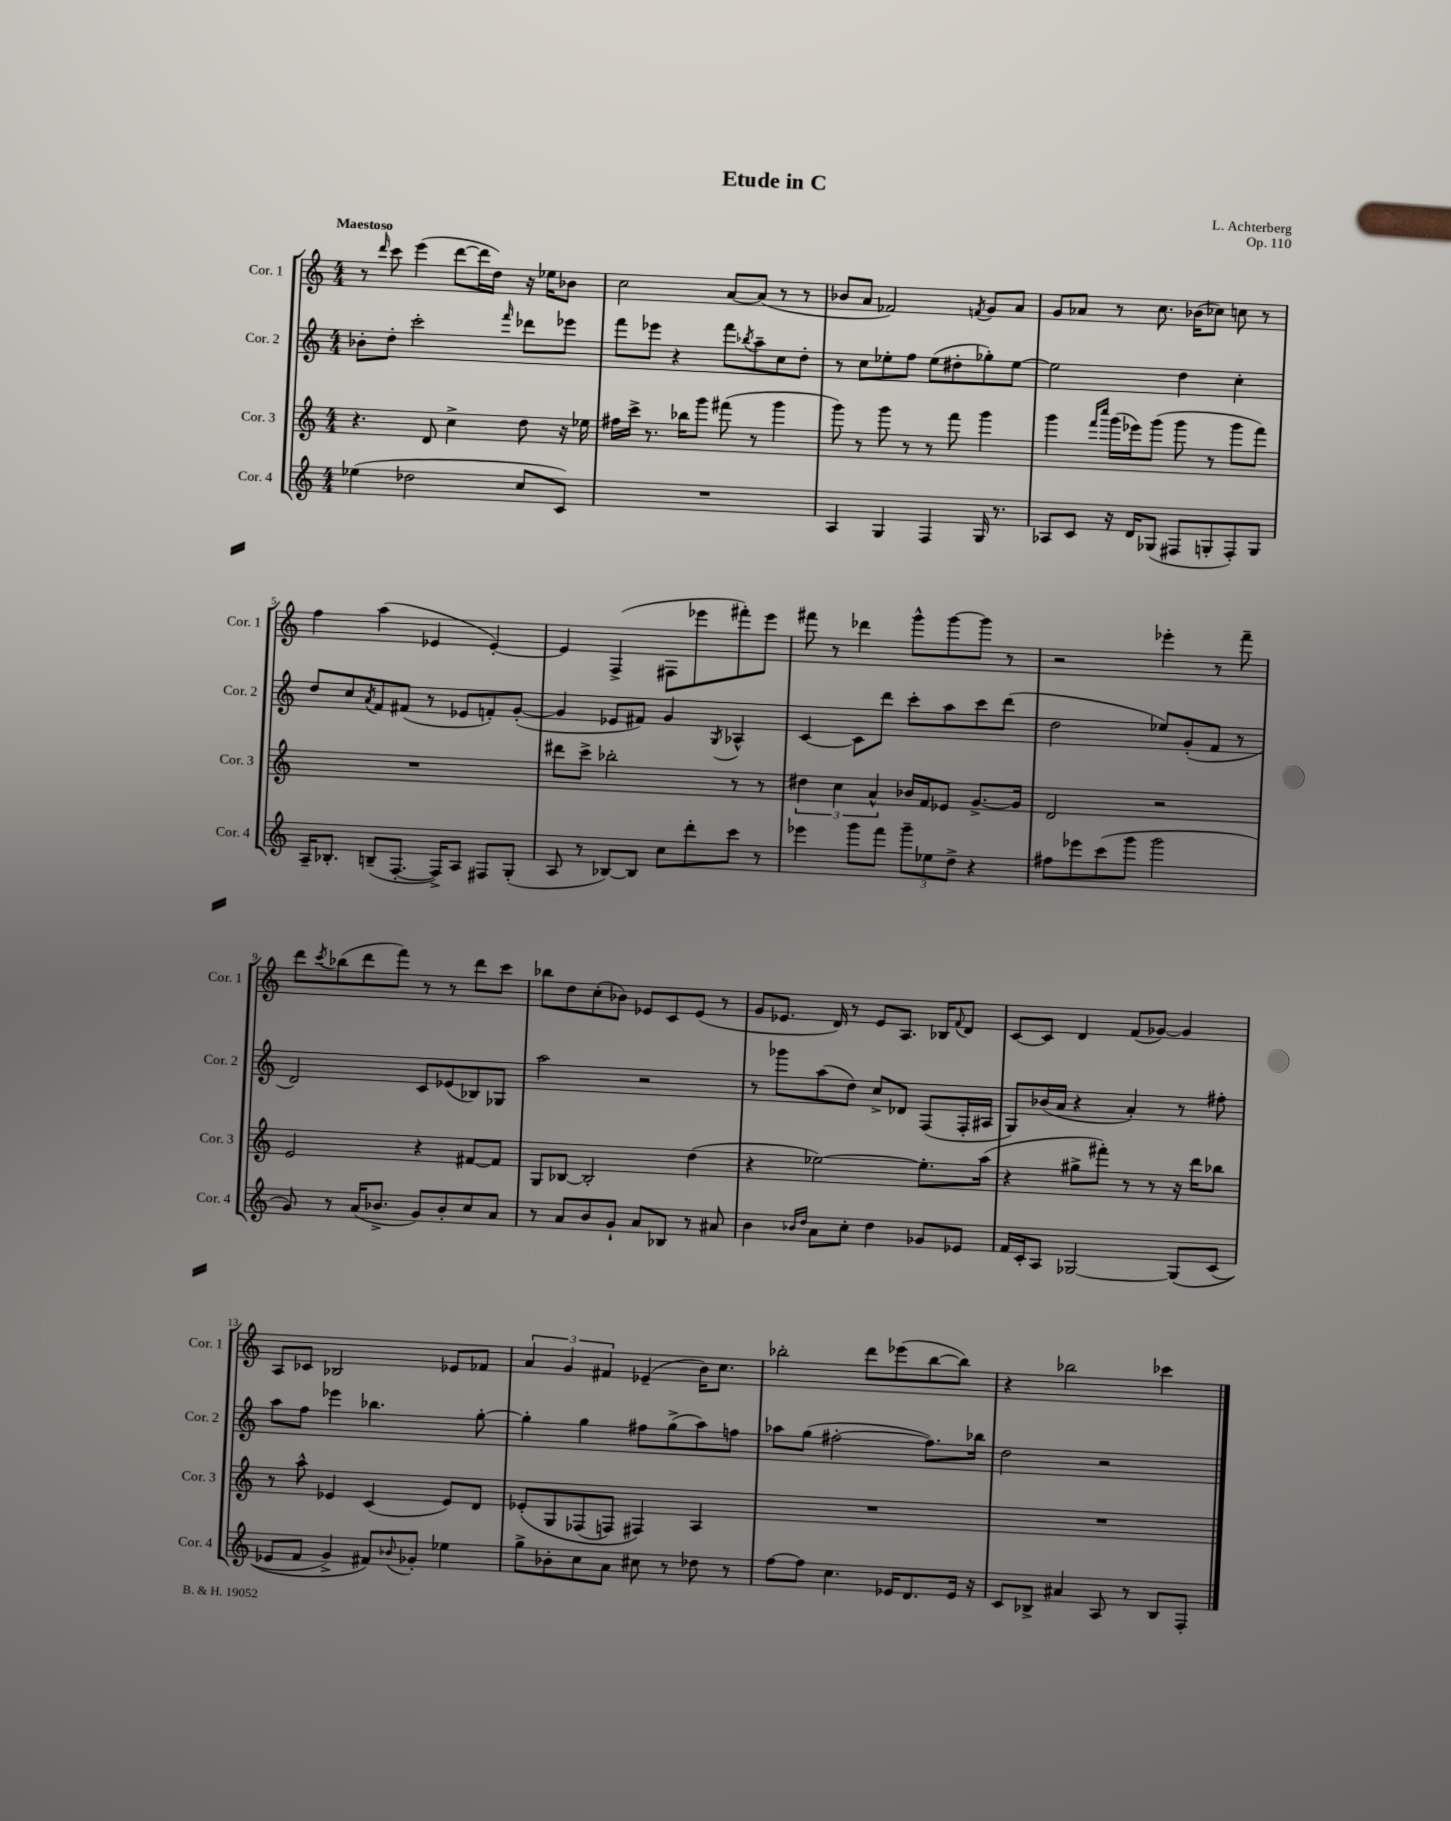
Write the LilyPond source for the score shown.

\header { title = "Etude in C" composer = "L. Achterberg" opus = "Op. 110" }
<<
\new StaffGroup <<
\new Staff = "s0" \with { instrumentName = "Cor. 1" shortInstrumentName = "Cor. 1" } {
    \clef treble \key c \major \numericTimeSignature \time 4/4 \tempo "Maestoso"
    r8 \grace { d'''16 } c'''8 e'''4( d'''8~ d'''16 d''16) r16 ees''16 bes'8 |
    c''2 a'8~ a'8( r8 r8 |
    bes'8 a'8 fes'2) \acciaccatura { f'8 } g'8 a'8 |
    g'8 aes'8 r8 c''8. bes'16( ces''8) c''8 r8 |
    f''4 a''4( ees'4 ees'4~-.) |
    ees'4 f4->( fis8 ees'''8 fis'''8-.) ees'''8 |
    fis'''8 r8 des'''4 g'''8-^ g'''8~ g'''8 r8 |
    r2 ees'''4-. r8 f'''8-- |
    d'''8 \acciaccatura { c'''8 } bes''8( d'''8 f'''8) r8 r8 d'''8 c'''8 |
    bes''8 d''8 c''8-.( bes'8) ees'8 c'8 ees'8( r8 |
    g'8 ees'8. d'16) r8 ees'8 a8. bes16 \appoggiatura { f'8 } d'8 |
    c'8~ c'8 d'4 f'8( ges'8~) ges'4 |
    a8 ces'8 bes2 ees'8 fes'8 |
    \tuplet 3/2 { a'4 g'4 fis'4 } ees'4--( b'16) c''8. |
    bes''2-. d'''8 ees'''8( bes''8~ bes''8) |
    r4 bes''2 ces'''4 \bar "|." |
}
\new Staff = "s1" \with { instrumentName = "Cor. 2" shortInstrumentName = "Cor. 2" } {
    \clef treble \key c \major \numericTimeSignature \time 4/4
    bes'8-. d''8-. c'''2-. \grace { f'''16 } des'''8 ees'''8 |
    f'''8 ees'''8 r4 f'''8 \acciaccatura { bes''8 } a''8-- c''8 d''8-. |
    r8 c''8 ees''8-. f''8 ees''8( dis''8-. ges''8-.) ees''8~ |
    ees''2 d''4 c''4-. |
    d''8 c''8 \acciaccatura { a'8 } f'8 fis'8( r8 ees'8 f'8-.) g'8~-.( |
    g'4 ees'8 fis'8) g'4 \acciaccatura { g8 } aes4-^ |
    c'4~ c'8 d'''8 c'''8-. a''8 c'''8 d'''8( |
    d''2 ees''8) g'8-.( f'8 r8 |
    d'2) c'8 ees'8( bes8) ges8 |
    a''2 r2 |
    r8 ges'''8 a''8( d''8) c''8-> des'8 f8( f16-. ais16 |
    g8) bes'16( a'16 r4 a'4-.) r8 fis''8-. |
    a''8 f''8 ees'''4 bes''4. g''8~-. |
    g''4-. g''4 fis''8 g''8->( a''8) f''8 |
    aes''8 g''8( fis''2~-. fis''8.) bes''16 |
    d''2 r2 \bar "|." |
}
\new Staff = "s2" \with { instrumentName = "Cor. 3" shortInstrumentName = "Cor. 3" } {
    \clef treble \key c \major \numericTimeSignature \time 4/4
    r4. d'8 c''4-> d''8 r16 ees''16 |
    fis''16 c'''16-> r8. bes''16 g'''8 fis'''8( r8 g'''4 |
    g'''8) r8 g'''8 r8 r8 f'''8 g'''4 |
    g'''4 \grace { f'''16 c''''16 } g'''16( ees'''16) g'''8( g'''8 r8 g'''8 f'''8) |
    R1 |
    dis'''8 c'''8-> bes''2-. r8 r8 |
    \tuplet 3/2 { dis''4 c''4 a'4-^ } bes'16 f'16 ees'8 g'8.~-> g'16 |
    d'2 r2 |
    e'2 r4 fis'8~ fis'8 |
    g8 bes8~ bes2-. d''4( |
    r4 ees''2~) ees''8.-. a''16( |
    r4 gis''8-> fis'''8-.) r8 r8 r16 d'''16 bes''8 |
    r8 a''8-^ ees'4 c'4( ees'8) d'8 |
    ees'8-.\( g8 fes8( f8) fis4\) a4 |
    R1 |
    R1 \bar "|." |
}
\new Staff = "s3" \with { instrumentName = "Cor. 4" shortInstrumentName = "Cor. 4" } {
    \clef treble \key c \major \numericTimeSignature \time 4/4
    ees''4( des''2 c''8 c'8) |
    R1 |
    a4 g4 f4 g16 r8. |
    aes8 c'8 r16 d'16 ges8( fis8 g8-. fis8-.) g8 |
    a16-- bes8.-. b8--( f8.~-. f16->) a8 fis8 g8-.( |
    a8 r8 bes8~) bes8 c''8 d'''8-. c'''8 r8 |
    ees'''4 g'''8 f'''8 \tuplet 3/2 { g'''8-- ees''8 d''8-> } r4 |
    fis''8 ees'''8 c'''8( g'''8 g'''2 |
    g'8) r8 a'16( bes'8.-> g'8) bes'8-. c''8 a'8 |
    r8 a'8 b'8 g'8-! a'8 bes8 r8 ais'8 |
    b'4 \grace { bes'16 d''16 } a'8 c''8-. d''4 ges'8 ees'8 |
    f'16 c'16-. a8 ges2~ ges8\( c'8( |
    ees'8 f'8 g'4->) fis'8\) \appoggiatura { bes'8 } ges'8-. ees''4 |
    g''8-> bes'8-. c''8 a'8 cis''8 r8 des''8 r8 |
    f''8~ f''8 c''4. ees'16 d'8. ees'16 r16 |
    c'8 bes8-> ais'4 a8 r8 bes8 f8-. \bar "|." |
}
>>
>>
